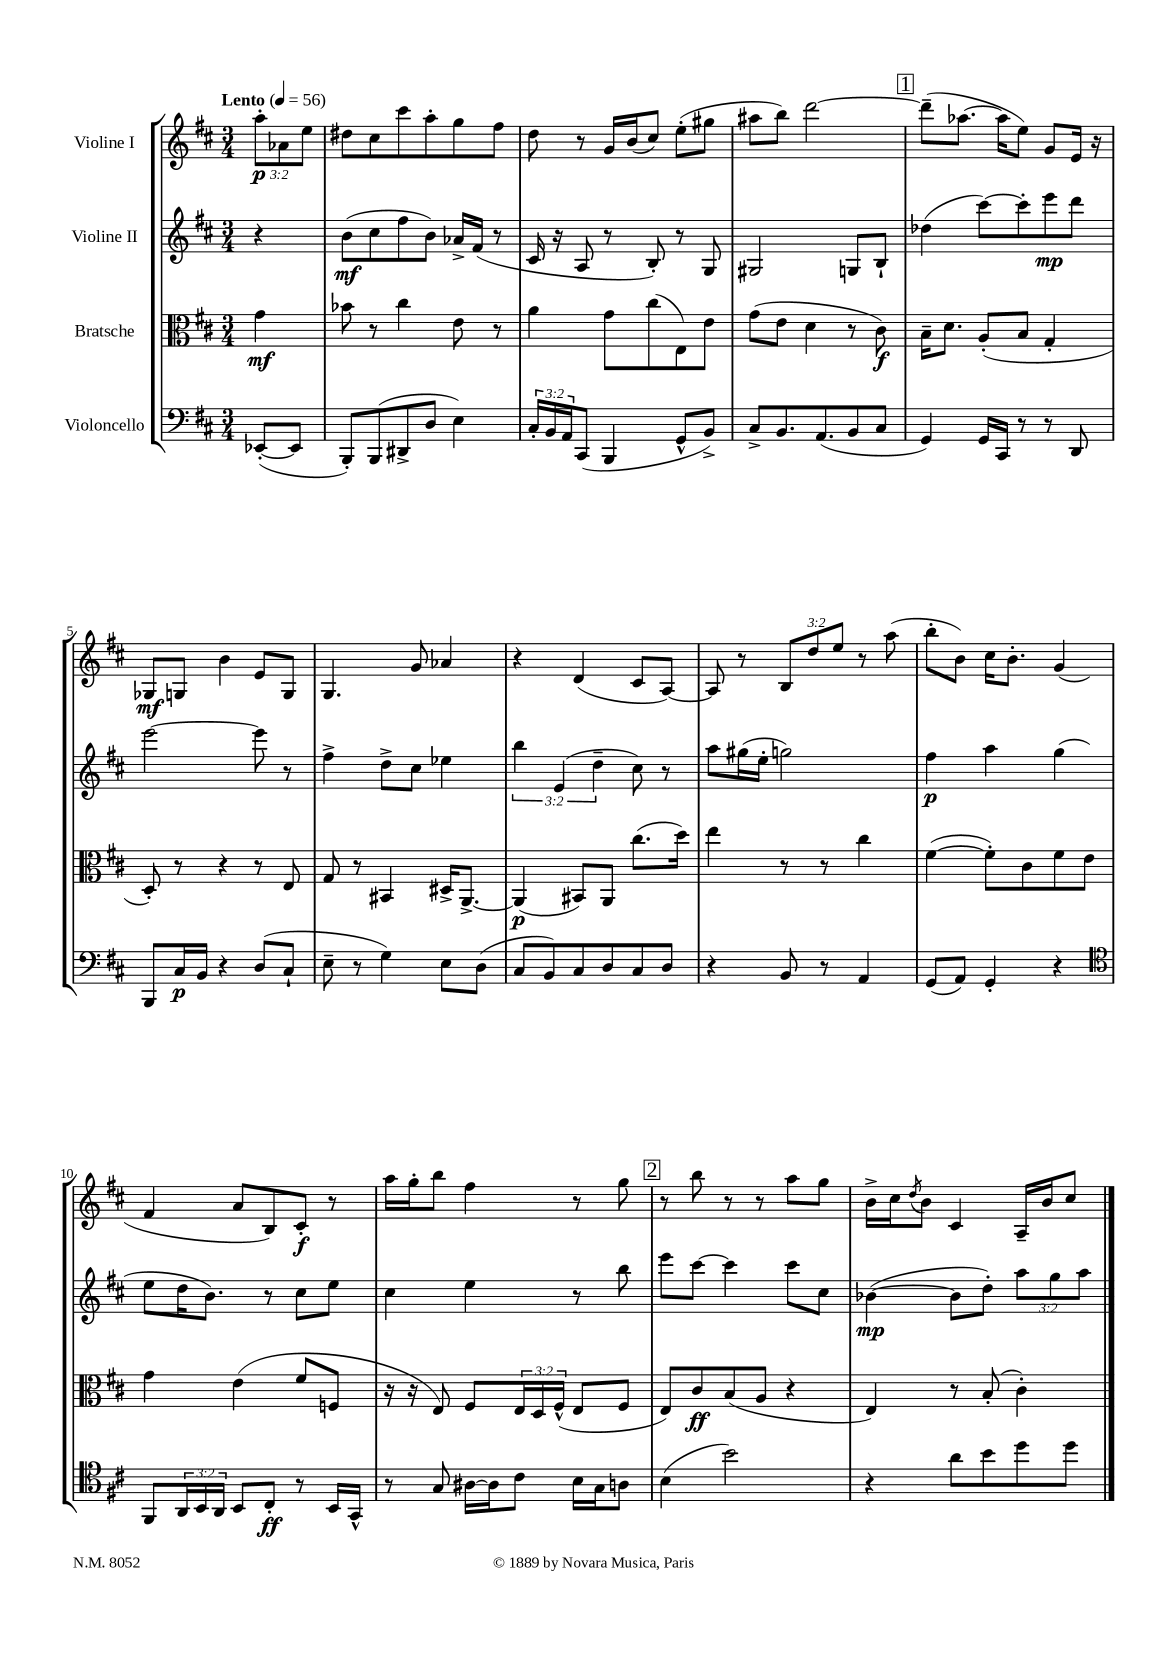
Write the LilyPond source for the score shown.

<<
\new StaffGroup <<
\new Staff = "s0" \with { instrumentName = "Violine I" } {
    \clef treble \key d \major \numericTimeSignature \time 3/4 \override Staff.TupletNumber.text = #tuplet-number::calc-fraction-text \partial 4 \tempo "Lento" 4 = 56
    \tuplet 3/2 { a''8-.\p aes'8 e''8 } |
    dis''8 cis''8 cis'''8 a''8-. g''8 fis''8 |
    d''8 r8 g'16 b'16( cis''8) e''8-.( gis''8 |
    ais''8 b''8) d'''2~ |
    \mark \markup { \box "1" } d'''8--( aes''8.~ aes''16 e''8) g'8 e'16 r16 |
    ges8\mf g8 b'4 e'8 g8 |
    g4. g'8 aes'4 |
    r4 d'4( cis'8 a8~) |
    a8 r8 \tuplet 3/2 { b8 d''8 e''8 } r8 a''8( |
    b''8-. b'8) cis''16 b'8.-. g'4( |
    fis'4 a'8 b8) cis'8-.\f r8 |
    a''16 g''16-. b''8 fis''4 r8 g''8 |
    \mark \markup { \box "2" } r8 b''8 r8 r8 a''8 g''8 |
    b'16-> cis''16 \acciaccatura { d''8 } b'8 cis'4 a16-- b'16 cis''8 \bar "|." |
}
\new Staff = "s1" \with { instrumentName = "Violine II" } {
    \clef treble \key d \major \numericTimeSignature \time 3/4 \override Staff.TupletNumber.text = #tuplet-number::calc-fraction-text \partial 4
    r4 |
    b'8\mf( cis''8 fis''8 b'8) aes'16-> fis'16( r8 |
    cis'16 r16 a8 r8 b8-.) r8 g8 |
    gis2 g8 b8-! |
    \mark \markup { \box "1" } des''4( cis'''8~) cis'''8-. e'''8\mp d'''8 |
    e'''2~ e'''8 r8 |
    fis''4-> d''8-> cis''8 ees''4 |
    \tuplet 3/2 { b''4 e'4( d''4-- } cis''8) r8 |
    a''8 gis''16( e''16-. g''2) |
    fis''4\p a''4 g''4( |
    e''8 d''16 b'8.) r8 cis''8 e''8 |
    cis''4 e''4 r8 b''8 |
    \mark \markup { \box "2" } e'''8 cis'''8~ cis'''4 cis'''8 cis''8 |
    bes'4~\mp( bes'8 d''8-.) \tuplet 3/2 { a''8 g''8 a''8 } \bar "|." |
}
\new Staff = "s2" \with { instrumentName = "Bratsche" } {
    \clef alto \key d \major \numericTimeSignature \time 3/4 \override Staff.TupletNumber.text = #tuplet-number::calc-fraction-text \partial 4
    g'4\mf |
    bes'8 r8 cis''4 e'8 r8 |
    a'4 g'8 cis''8( e8) e'8 |
    g'8( e'8 d'4 r8 cis'8\f) |
    \mark \markup { \box "1" } b16-- d'8. a8-.( b8 g4-. |
    d8-.) r8 r4 r8 e8 |
    g8 r8 bis,4 dis16-> a,8.~-> |
    a,4\p( bis,8) a,8 cis''8.( d''16) |
    e''4 r8 r8 cis''4 |
    fis'4~( fis'8-.) cis'8 fis'8 e'8 |
    g'4 e'4( fis'8 f8 |
    r16 r16 e8) fis8 \tuplet 3/2 { e16 d16 fis16-^( } e8 fis8 |
    \mark \markup { \box "2" } e8) cis'8\ff b8( a8 r4 |
    e4) r8 b8-.( cis'4-.) \bar "|." |
}
\new Staff = "s3" \with { instrumentName = "Violoncello" } {
    \clef bass \key d \major \numericTimeSignature \time 3/4 \override Staff.TupletNumber.text = #tuplet-number::calc-fraction-text \partial 4
    ees,8~-.( ees,8 |
    b,,8-.) b,,8( dis,8-> d8 e4) |
    \tuplet 3/2 { cis16-. b,16 a,16 } cis,8( b,,4 g,8-^ b,8->) |
    cis8-> b,8. a,8.( b,8 cis8 |
    \mark \markup { \box "1" } g,4) g,16 cis,16 r8 r8 d,8 |
    b,,8 cis16\p b,16 r4 d8( cis8-! |
    e8-- r8 g4) e8 d8( |
    cis8 b,8) cis8 d8 cis8 d8 |
    r4 b,8 r8 a,4 |
    g,8( a,8) g,4-. r4 |
    \clef tenor fis,8 \tuplet 3/2 { a,16 b,16 a,16 } b,8 cis8-.\ff r8 b,16 g,16-^ |
    r8 g8 ais16~ ais16 cis'8 b16 g16 a8 |
    \mark \markup { \box "2" } b4( b'2) |
    r4 a'8 b'8 d''8 d''8 \bar "|." |
}
>>
>>
